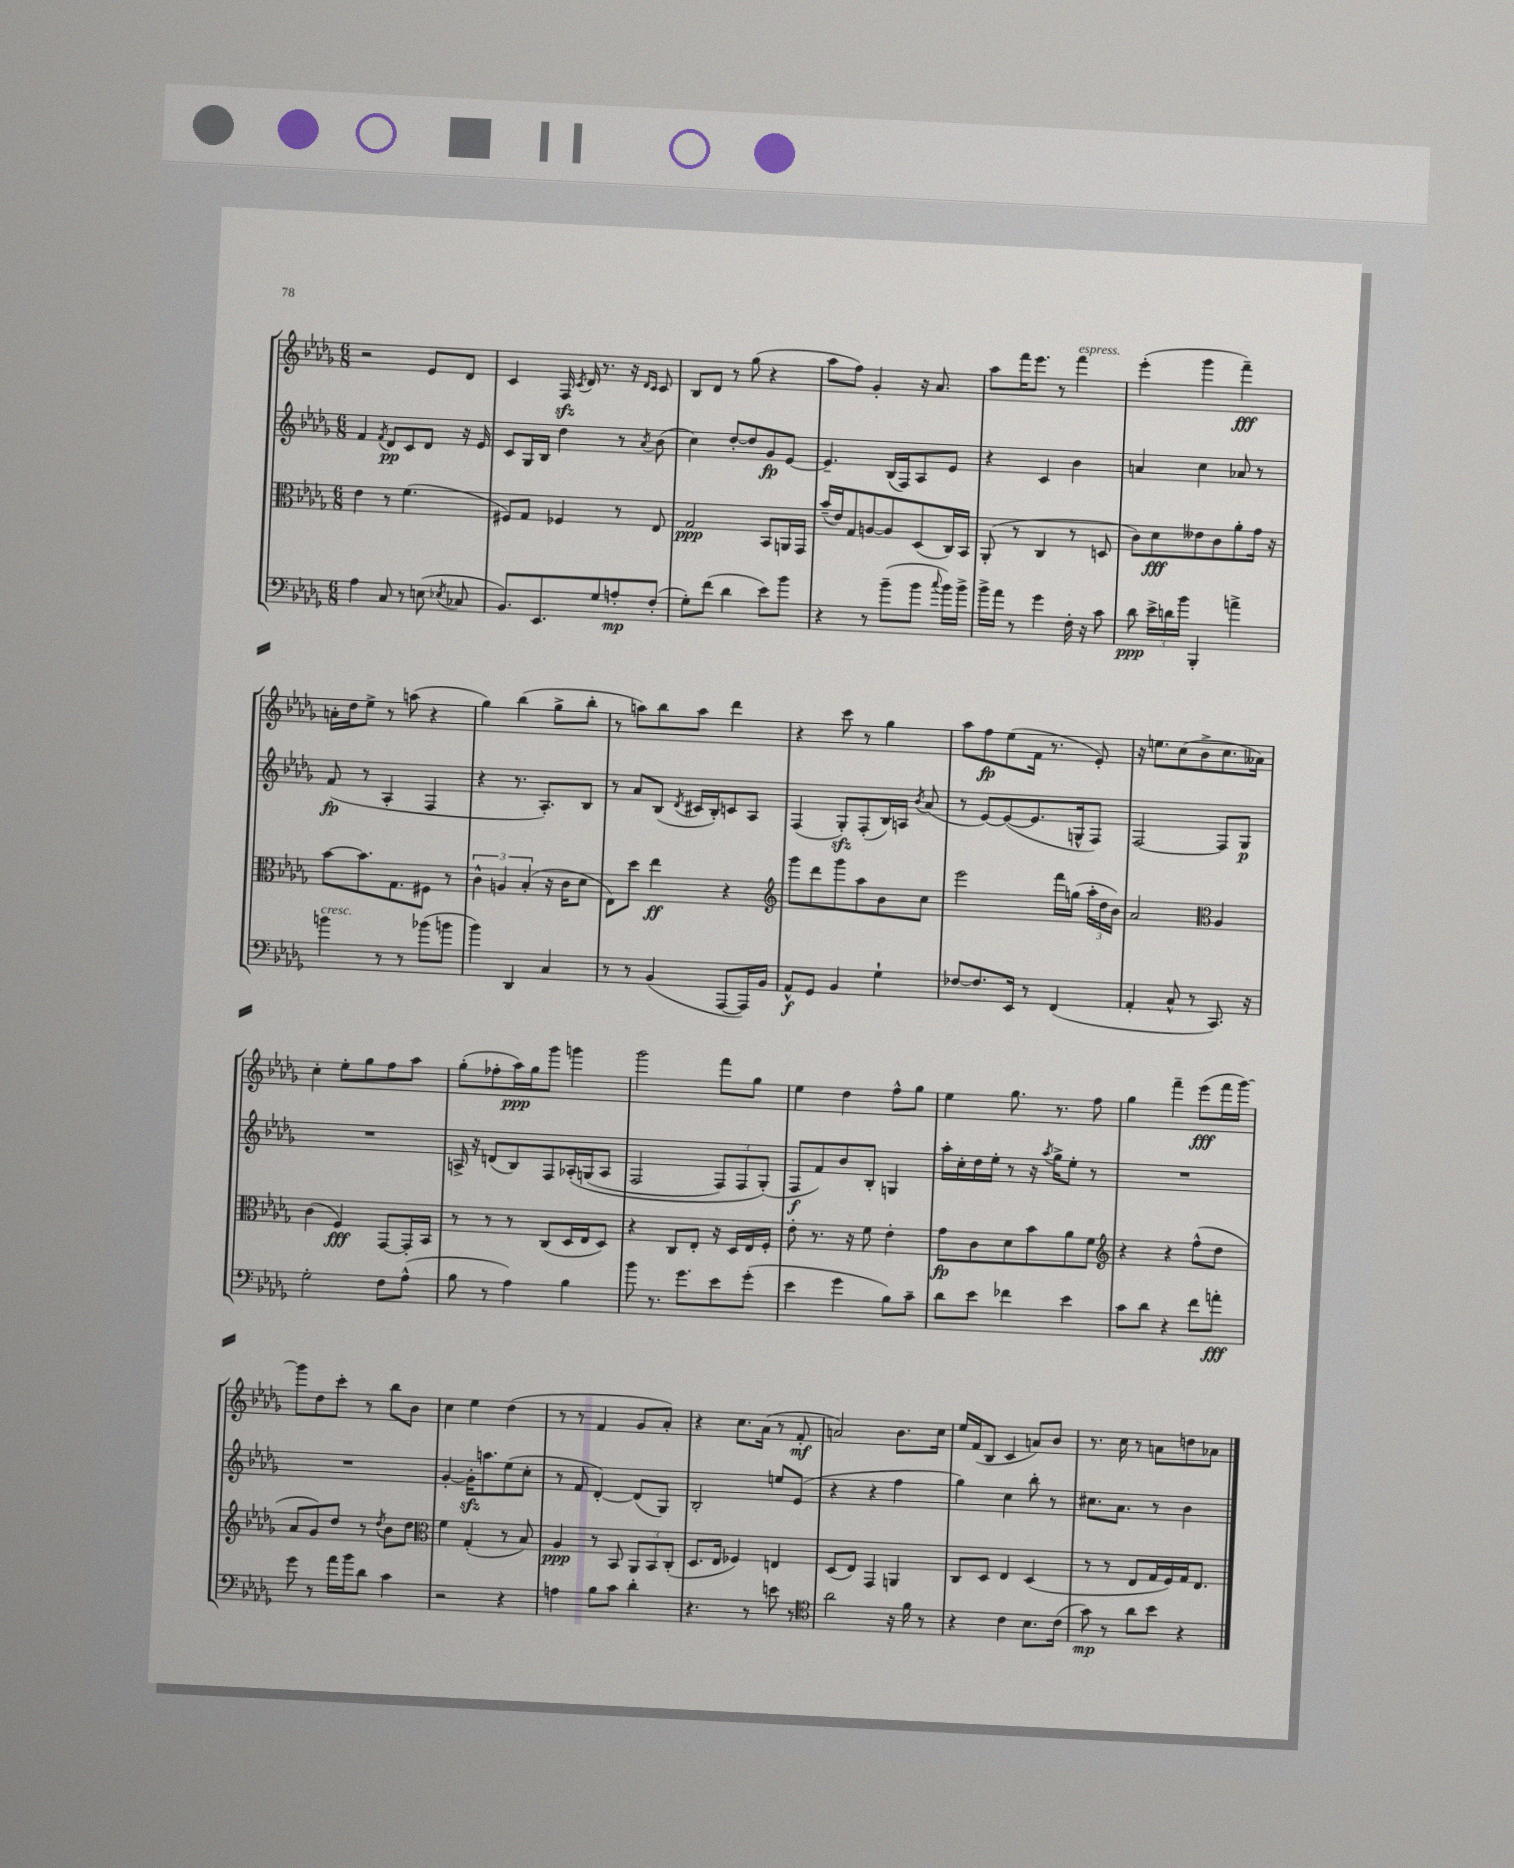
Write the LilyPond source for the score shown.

<<
\new StaffGroup <<
\new Staff = "s0" {
    \clef treble \key des \major \numericTimeSignature \time 6/8
    \autoBeamOff r2 ees'8[ des'8] |
    c'4 f16\sfz \acciaccatura { c'8 } des'16 r8. r16 \grace { des'16[ c'16] } c'8 |
    bes8[ des'8] r8 ges''8( r4 |
    aes''8[ f''8]) ges'4-. r16 aes'8. |
    aes''8[ f'''16 ees'''8.] r8 f'''4^\markup { \italic "espress." } |
    ees'''4-.( ges'''4 f'''4--\fff) |
    a'16[-. des''16 ees''8]-> r8 a''8( r4 |
    ges''4) bes''4( ges''8[-> bes''8]-. |
    r8 a''8[) bes''8 a''8] des'''4 |
    r4 c'''8 r8 ges''4 |
    aes''8[ f''8\fp ees''8( f'16] r8. ees'8-.) |
    r16 e''8.[ c''8( bes'8-> c''8. aeses'16]) |
    c''4-. ees''8[-. ges''8 f''8 aes''8] |
    ges''8[-.( fes''8-. aes''16\ppp) ges''16 ges'''8] g'''4 |
    ges'''2 f'''8[ ges''8] |
    ees''4 des''4 f''8[-^ ges''8] |
    ees''4 ges''8. r8. f''8 |
    ges''4 f'''4-- ees'''8[\fff( f'''16 ges'''16]~) |
    ges'''8[ des''8 c'''8]-. r8 bes''8[ bes'8] |
    c''4 ees''4 des''4( |
    r8 r8 f'4 ges'8[ aes'8]-.) |
    r4 c''8.[ aes'16]( r8 f'8-.\mf |
    a'2) bes'8.[ c''16] |
    ees''16[ f'16( bes8] c'4 a'8[) bes'8] |
    r8. c''16 r8 a'8[ d''8 aes'8] \bar "|." |
}
\new Staff = "s1" {
    \clef treble \key des \major \numericTimeSignature \time 6/8
    \autoBeamOff f'4 \acciaccatura { f'8 } des'8[\pp c'8 des'8] r16 ees'16 |
    c'8[ ges16 bes16] des''4 r8 \acciaccatura { aes'8 } bes'8( |
    c''4) des''8[~-. des''8 ges'8\fp ees'8]~ |
    ees'4.-- bes16[( f16) aes8 ees'8] |
    r4 c'4 bes'4 |
    a'4 c''4 aes'8 r8 |
    f'8\fp( r8 aes4-. f4 |
    r4 r8. aes8.[-.) bes8] |
    r8 aes'8[ bes8]( \acciaccatura { des'8 } cis'16[ bes16-.) c'8 aes8] |
    f4( ges8[-.\sfz) f8-.( bes16) a16] \acciaccatura { bes'8 } aes'8( |
    r8 ees'8[~) ees'8~( ees'8. g16-^ f8]) |
    f2~ f8[ ges8]\p |
    R2. |
    a16-> r16 d'8[( bes8) f8 aes16-.\( g16( aes8] |
    f2 \tuplet 3/2 { f8[) f8 ges8]-.(\) } |
    f8[\f f'8) bes'8 bes8]-. g4 |
    aes''16[-. c''16-. des''16 ees''16]-. r8 r16 \acciaccatura { aes''8 } ges''16[-> ees''8]-. r8 |
    R2. |
    R2. |
    ges'4~-. ges'16[-.\sfz a''8. ees''8( c''8]-. |
    r8 f'8 des'4~-.) des'8[( ges8]) |
    bes2-. e''8[ ees'8]( |
    r4 r4 f''4 |
    ges''4) c''4 bes''8-. r8 |
    cis''8.[ aes'8.] r8 bes'4 \bar "|." |
}
\new Staff = "s2" {
    \clef alto \key des \major \numericTimeSignature \time 6/8
    \autoBeamOff ees'4 r8 f'4.( |
    fis8[) ges8] fes4 r8 ees8 |
    ges2\ppp bes,8[ a,16 ges,16] |
    bes'16[--( ees'16) ges8 a8~ a8 des8( c16) bes,16] |
    aes,8-.( r8 c4 r8 d8 |
    c'8[) des'8\fff eeses'8 c'8 aes'8-. ges'16] r16 |
    bes'8[~ bes'8. ges8. fis8] r8 |
    \tuplet 3/2 { c'4-^ a4 bes4-.( } r16 c'16[ des'8] |
    ees8[) des''8] ees''4\ff r4 |
    \clef treble ges'''8[ des'''8 ges'''8 aes''8 bes'8 c''8] |
    ees'''2 f'''16[ g''16]( \tuplet 3/2 { aes''16[-. des''16 bes'16]) } |
    aes'2 \clef alto aes4 |
    c'4( f4\fff) ges,8[~ ges,16-. bes,16] |
    r8 r8 r8 c8[( des16 ees16 des8]) |
    r4 c8[ ees8]-. r16 des16[ ees16 f16]-. |
    ees'8-. r8. r16 f'8 ees'4-. |
    ges'8[\fp c'8 des'8 bes'8 aes'8 f'8] |
    \clef treble r4 r4 f''8[-^( des''8] |
    aes'8[ ges'8) des''8] r8 \acciaccatura { des''8 } bes'8[ des''8] |
    \clef alto f'4 ges4-.( r8 bes8) |
    aes4\ppp r8 bes,8 \tuplet 3/2 { aes,8[ bes,8 c8]-.( } |
    des8.[ ees16] fes4) e4 |
    des8[( ees8]) ges,4 a,4 |
    c8[ des8] ees4 des4( |
    r8 r8 ees8[ ges16 f16) ges16 ees8.] \bar "|." |
}
\new Staff = "s3" {
    \clef bass \key des \major \numericTimeSignature \time 6/8
    \autoBeamOff aes4 c8 r8 e8( \acciaccatura { ees8 } ces8 |
    bes,8.[) ees,8. ges8 a8-.\mp f8]-.( |
    ges8[-.) f'8]( des'4 ees'8[) bes'8] |
    r4 r8 bes'8[--( bes'8] \appoggiatura { c''8 } bes'16[) bes'16]-> |
    bes'16[-> aes'16] r8 ges'4 f16-. r16 c'8 |
    des'8\ppp \tuplet 3/2 { ees'16[-> d'16 bes'16] } bes,,4-. a'4-> |
    b'4^\markup { \italic "cresc." } r8 r8 bes'8[( b'8] |
    bes'4) des,4 c4 |
    r8 r8 bes,4( aes,,8[~ aes,,16) bes,16] |
    aes,8[-^\f ges,8] bes,4 ges4-! |
    fes8[~ fes8. ees,16] r8 f,4( |
    aes,4-. c8-^ r8 c,8.) r16 |
    ges2-. f8[ aes8]-^( |
    bes8 r8 aes4) bes4 |
    bes'8 r8. ges'8.[ ees'8 ges'8]-.( |
    ees'4 ges'4 bes8[) c'8]-- |
    des'8[ ees'8] fes'4 ees'4 |
    c'8[ des'8] r4 f'8[ a'8]-.\fff |
    ges'8 r8 aes'16[ bes'16 des'8] c'4 |
    r2 r4 |
    a4 bes8[ c'8] des'4-. |
    r4. r8 e'8 r8 |
    \clef tenor aes'2 r16 f'16 r8 |
    r4 c'4 bes8.[ c'16]( |
    ges'8\mp) r8 aes'8[ bes'8] r4 \bar "|." |
}
>>
>>
\layout { \context { \Score \remove "Bar_number_engraver" } }
